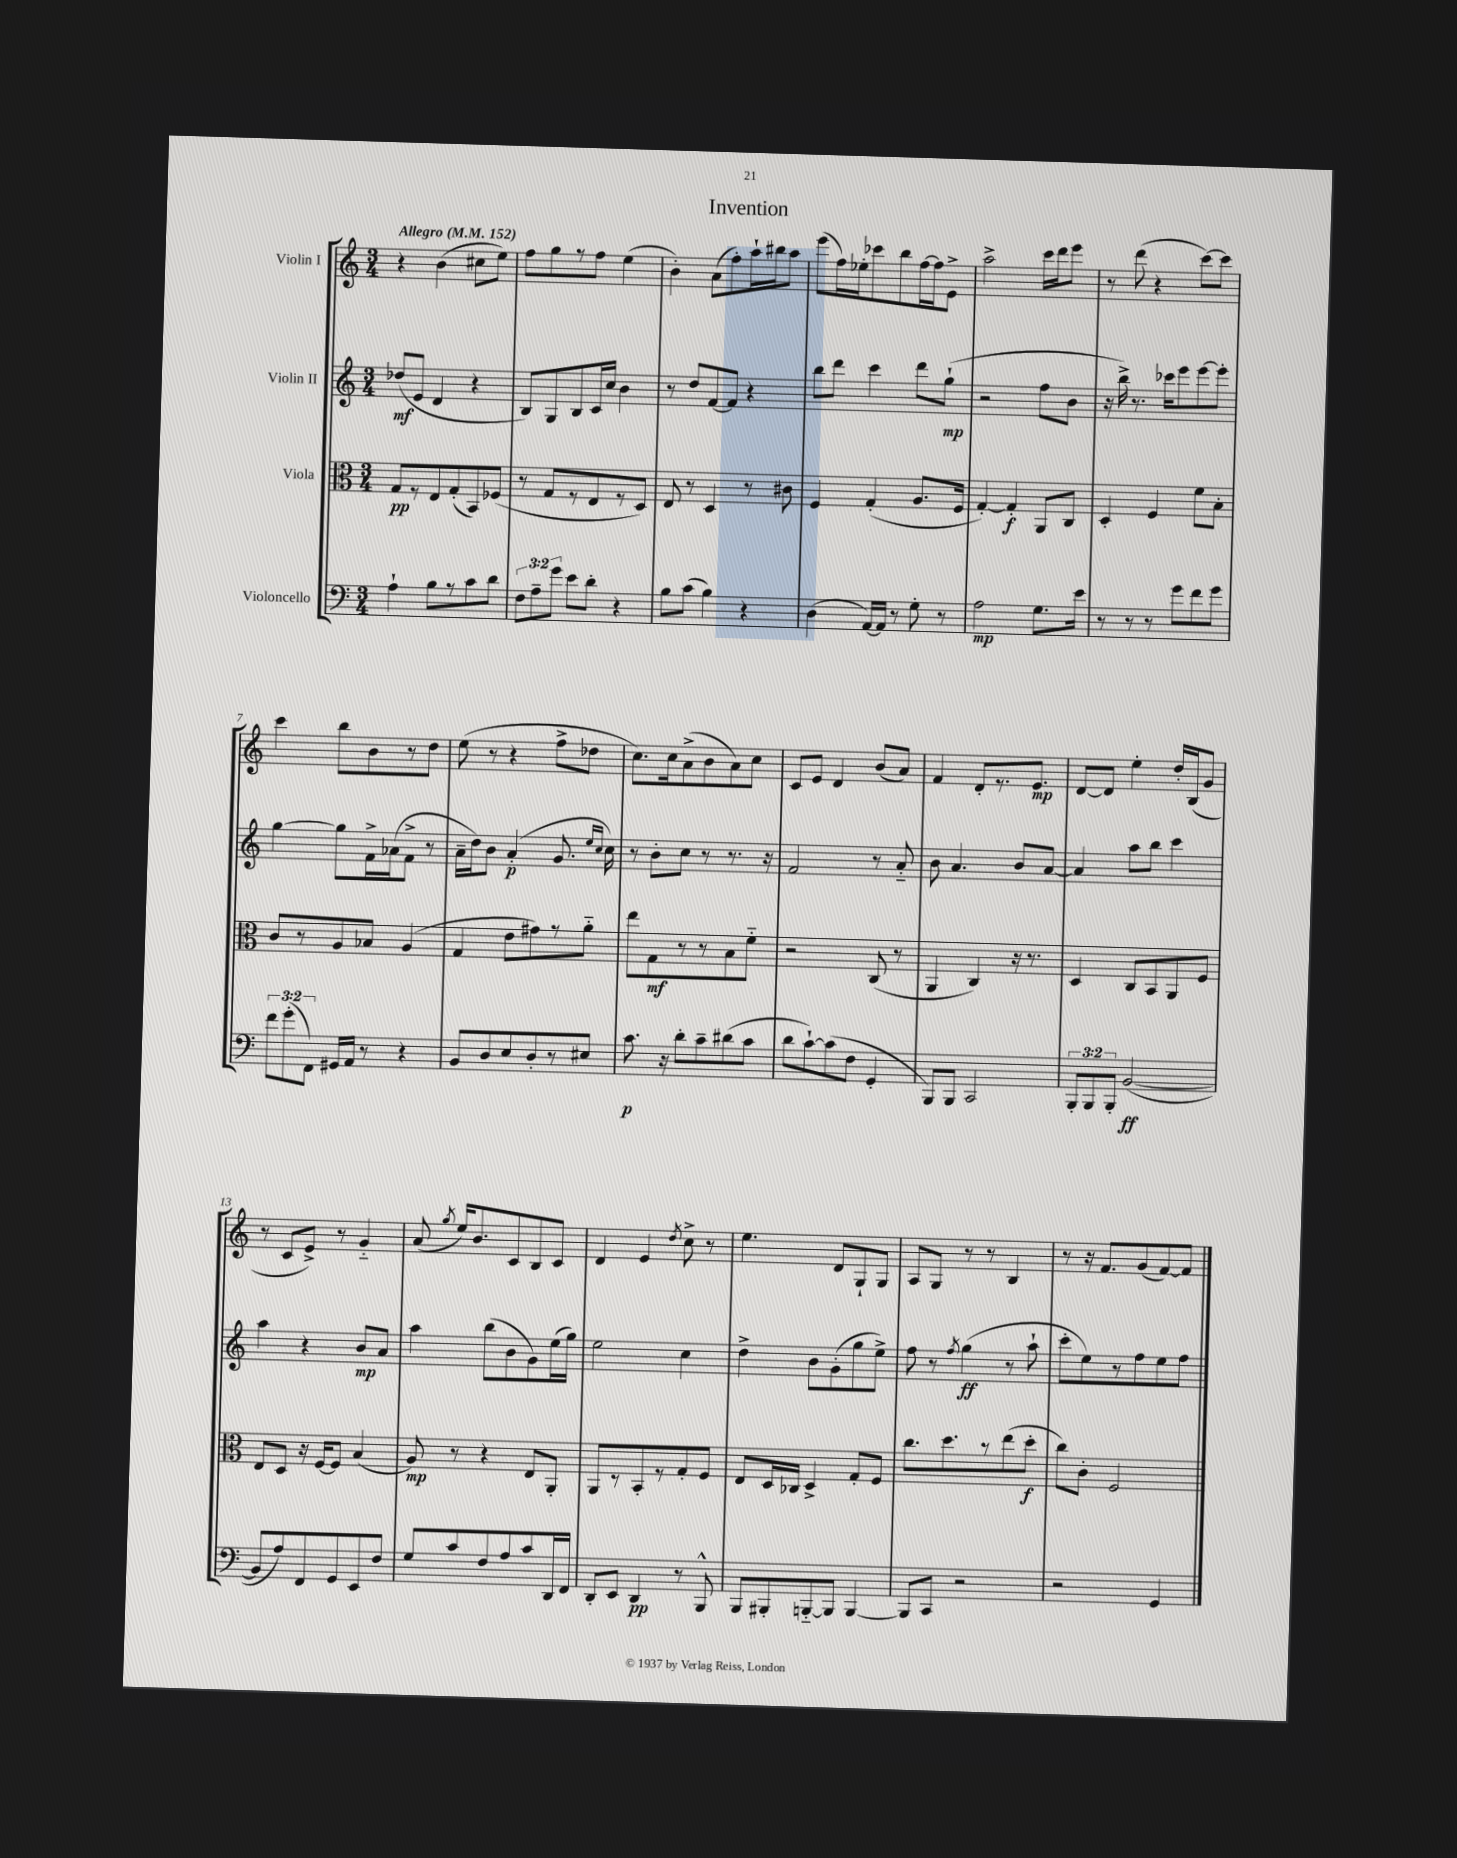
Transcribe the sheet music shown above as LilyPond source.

\header { title = "Invention" }
<<
\new StaffGroup <<
\new Staff = "s0" \with { instrumentName = "Violin I" } {
    \clef treble \key c \major \numericTimeSignature \time 3/4 \tempo "Allegro" 4 = 152
    \autoBeamOff r4 b'4( cis''8[ e''8]) |
    f''8[ g''8 r8 f''8] e''4( |
    b'4-.) a'8[( f''8-.) a''16-! bis''16 a''8] |
    e'''8[( f''16) ees''16-. ces'''8 b''8 f''16~ f''16 e'8]-> |
    a''2-> c'''16[ d'''16 e'''8] |
    r8 d'''8( r4 c'''8[~) c'''8] |
    c'''4 b''8[ b'8 r8 d''8] |
    e''8( r8 r4 f''8[-> des''8] |
    c''8.[) c''16 a'8->( b'8 a'8) c''8] |
    c'8[ e'8] d'4 b'8[( a'8]) |
    f'4 d'8[-. r8. e'8.]\mp |
    d'8[~ d'8] e''4-. d''16[-. b16( g'8] |
    r8 c'8[ e'8]->) r8 g'4-_ |
    a'8( \acciaccatura { g''8 } e''16[) b'8. c'8 b8 c'8] |
    d'4 e'4 \acciaccatura { d''8 } c''8-> r8 |
    e''4. d'8[ g8-! g8] |
    a8[ g8] r8 r8 b4 |
    r8 r16 f'8.[ g'8( f'8~) f'8] \bar "|." |
}
\new Staff = "s1" \with { instrumentName = "Violin II" } {
    \clef treble \key c \major \numericTimeSignature \time 3/4
    \autoBeamOff des''8[\mf( e'8] d'4 r4 |
    b8[) g8 b8 c'16 c''16] b'4 |
    r8 d''8[ f'8~ f'8] r4 |
    b''8[ d'''8] c'''4 d'''8[ g''8]-!\mp( |
    r2 f''8[ b'8] |
    r16 b''16->) r8. ces'''16[ e'''8 e'''8~ e'''8]-. |
    g''4~ g''8[ f'16-> aes'16( f'8]-> r8 |
    a'16[-- d''16) b'8] a'4-.\p( g'8. \grace { e''16[ c''16] } c''16) |
    r8 b'8[-. c''8] r8 r8. r16 |
    f'2 r8 a'8-_ |
    b'8 a'4. b'8[ a'8]~ |
    a'4 a''8[ b''8] c'''4 |
    a''4 r4 b'8[\mp a'8] |
    a''4 b''8[( b'8 g'8) e''16( g''16]) |
    e''2 c''4 |
    d''4-> b'8[ g'8-.( g''8 e''8]->) |
    f''8 r8 \acciaccatura { f''8 } g''4\ff( r8 a''8-! |
    c'''8[-. e''8) r8 f''8 e''8 f''8] \bar "|." |
}
\new Staff = "s2" \with { instrumentName = "Viola" } {
    \clef alto \key c \major \numericTimeSignature \time 3/4
    \autoBeamOff g8[\pp r8 e8 g8-.( b,8) fes8]( |
    r8 g8[ r8 e8 r8 d8]) |
    e8 r8 d4 r8 cis'8 |
    f4 g4-.( a8.[ f16] |
    g4~-.) g4-.\f a,8[ c8] |
    d4-. f4 f'8[ b8]-. |
    c'8[ r8 a8 bes8] a4( |
    g4 e'8[ gis'8) r8 a'8]-_ |
    e''8[ g8\mf r8 r8 b8 f'8]-_ |
    r2 c8( r8 |
    a,4 c4) r16 r8. |
    d4 c8[ b,8 a,8 f8] |
    e8[ d8] r16 f16[~ f8] b4( |
    a8\mp) r8 r4 e8[ a,8]-. |
    a,8[ r8 b,8-. r8 g8-. f8] |
    e8[ d16 ces16] d4-> g8[-. f8] |
    c''8.[ d''8. r8 e''8( d''8]-.\f |
    c''8[) c'8]-. f2 \bar "|." |
}
\new Staff = "s3" \with { instrumentName = "Violoncello" } {
    \clef bass \key c \major \numericTimeSignature \time 3/4 \override Staff.TupletNumber.text = #tuplet-number::calc-fraction-text
    \autoBeamOff a4-! b8[ r8 c'8 d'8] |
    \tuplet 3/2 { f8[ a8-- g'8] } e'8[ d'8]-. r4 |
    b8[ c'8]( b4) r4 |
    d4( a,16[~) a,16] r8 g8-. r8 |
    a2\mp g8.[ e'16] |
    r8 r8 r8 g'8[ f'8 g'8] |
    \tuplet 3/2 { f'8[ g'8-.( f,8]) } gis,16[ a,16] r8 r4 |
    b,8[ d8 e8 d8-. r8 eis8] |
    c'8.\p r16 d'8[-. c'8-- dis'8( c'8] |
    d'8[ c'8~-!) c'8( f8] g,4-. |
    b,,8[) b,,8] c,2 |
    \tuplet 3/2 { b,,8[-. b,,8 b,,8]-. } b,2~\ff( |
    b,8[ a8) f,8 g,8 e,8 f8] |
    g8[ c'8 f8 a8 c'8 d,16 f,16] |
    d,8[-. e,8] d,4\pp r8 b,,8-^ |
    b,,8[ bis,,8-. b,,8~-_ b,,8] b,,4~ |
    b,,8[ c,8] r2 |
    r2 g,4 \bar "|." |
}
>>
>>
